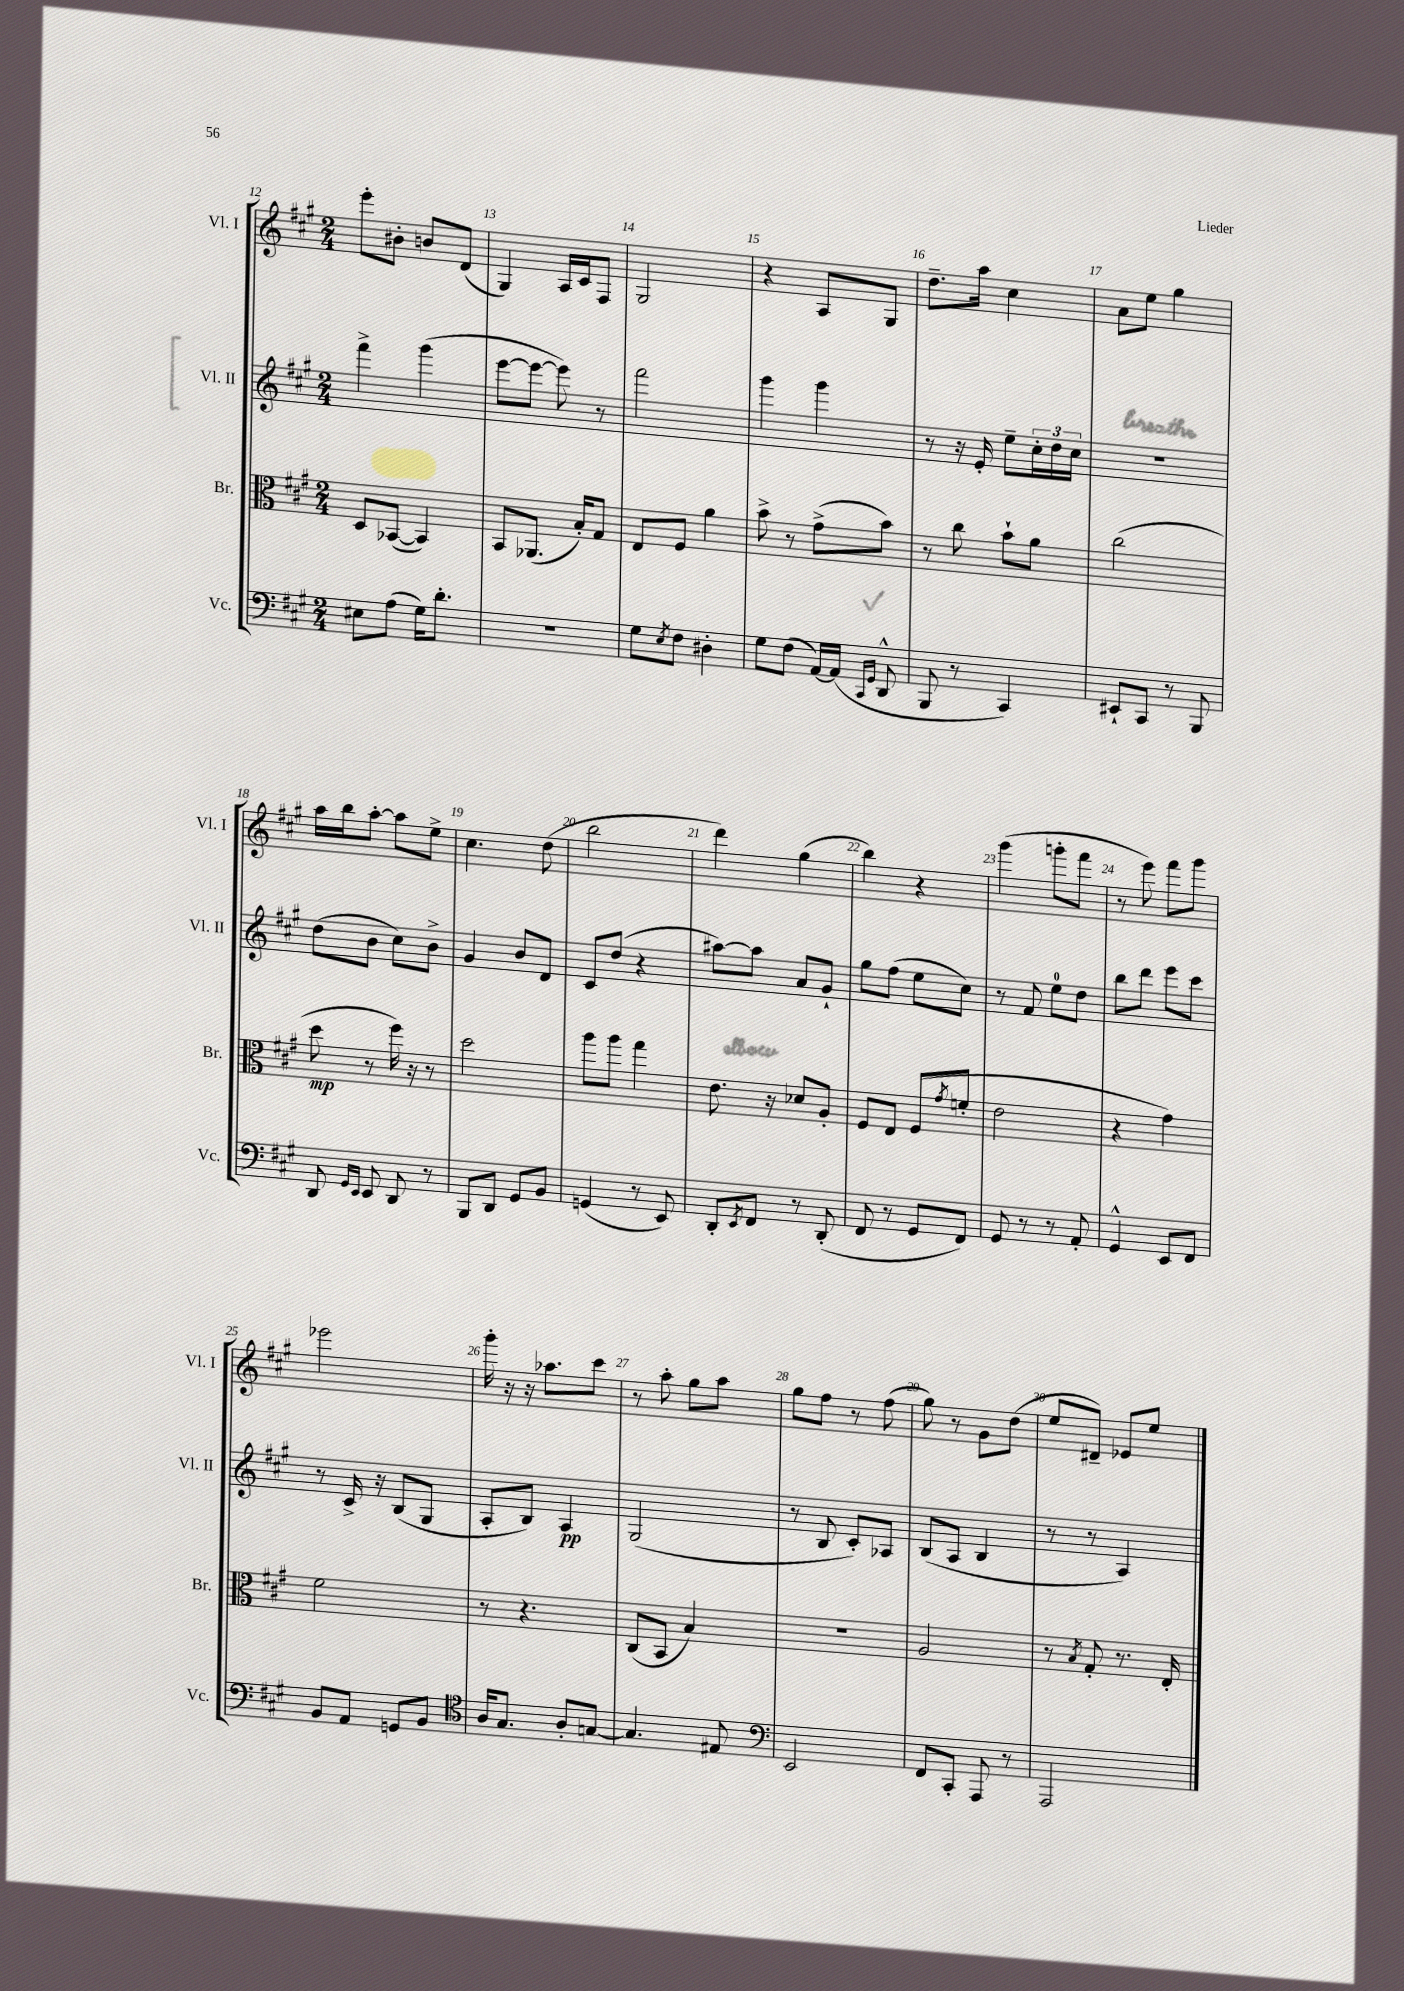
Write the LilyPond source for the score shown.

<<
\new StaffGroup <<
\new Staff = "s0" \with { instrumentName = "Vl. I" shortInstrumentName = "Vl. I" } {
    \clef treble \key a \major \numericTimeSignature \time 2/4
    e'''8-. bis'8-. b'8 d'8( |
    gis4) a16 cis'16 fis8 |
    gis2 |
    r4 a8 gis8 |
    d''8.-- a''16 cis''4 |
    a'8 e''8 gis''4 |
    a''16 b''16 a''8~-. a''8 e''8-> |
    cis''4. d''8( |
    b''2 |
    d'''4) gis''4( |
    b''4) r4 |
    gis'''4( g'''8-. fis'''8 |
    r8 e'''8) fis'''8 gis'''8 |
    ees'''2 |
    gis'''16-. r16 r16 aes''8. cis'''8 |
    r8 a''8-. gis''8 a''8 |
    gis''8 fis''8 r8 fis''8( |
    gis''8) r8 gis'8 d''8( |
    e''8 dis'8--) ees'8 e''8 \bar "|." |
}
\new Staff = "s1" \with { instrumentName = "Vl. II" shortInstrumentName = "Vl. II" } {
    \clef treble \key a \major \numericTimeSignature \time 2/4
    fis'''4-> gis'''4( |
    e'''8~ e'''8~ e'''8) r8 |
    fis'''2 |
    gis'''4 gis'''4 |
    r8 r16 e'16-. e''8-- \tuplet 3/2 { cis''16-. d''16 cis''16 } |
    r2 |
    d''8( b'8 cis''8) b'8-> |
    gis'4 b'8 d'8 |
    cis'8 d''8( r4 |
    ais''8~) ais''8 a'8 gis'8-! |
    gis''8 fis''8( e''8 cis''8) |
    r8 fis'8 e''8-0 d''8 |
    b''8 d'''8 e'''8 cis'''8 |
    r8 cis'16-> r16 b8( gis8 |
    a8-. b8) a4\pp |
    gis2( |
    r8 b8 cis'8-.) aes8 |
    b8( a8 b4 |
    r8 r8 a4) \bar "|." |
}
\new Staff = "s2" \with { instrumentName = "Br." shortInstrumentName = "Br." } {
    \clef alto \key a \major \numericTimeSignature \time 2/4
    d8 bes,8~( bes,4) |
    b,8 aes,8.( b16-.) gis8 |
    e8 fis8 a'4 |
    b'8-> r8 gis'8->( b'8) |
    r8 cis''8 b'8-! a'8 |
    cis''2( |
    d''8\mp r8 fis''16) r16 r8 |
    d''2 |
    a''8 a''8 gis''4 |
    e'8. r16 des'8 a8-. |
    fis8 e8 fis8( \acciaccatura { gis'8 } f'8-. |
    e'2 |
    r4 gis'4) |
    fis'2 |
    r8 r4. |
    cis8( b,8 b4) |
    r2 |
    a2 |
    r8 \acciaccatura { b8 } gis8-. r8. e16-. \bar "|." |
}
\new Staff = "s3" \with { instrumentName = "Vc." shortInstrumentName = "Vc." } {
    \clef bass \key a \major \numericTimeSignature \time 2/4
    eis8 a8( gis16) d'8.-. |
    R2 |
    gis8 \acciaccatura { e8 } fis8 dis4-. |
    gis8 fis8( a,16~) a,16( \grace { cis,16 gis,16 } d,8-^ |
    b,,8 r8 cis,4) |
    eis,8-! cis,8 r8 b,,8 |
    d,8 \grace { gis,16 e,16 } e,8 d,8 r8 |
    b,,8 d,8 gis,8 b,8 |
    g,4( r8 e,8) |
    d,8-. \acciaccatura { e,8 } fis,8 r8 d,8-.( |
    fis,8 r8 gis,8 fis,8) |
    gis,8 r8 r8 a,8-. |
    gis,4-^ e,8 fis,8 |
    b,8 a,8 g,8 b,8 |
    \clef tenor a16 gis8. a8-. g8~ |
    g4. eis8 |
    \clef bass e,2 |
    fis,8 cis,8-. a,,8 r8 |
    a,,2 \bar "|." |
}
>>
>>
\layout { \context { \Score currentBarNumber = #12 \override BarNumber.break-visibility = ##(#f #t #t) barNumberVisibility = #all-bar-numbers-visible } }
